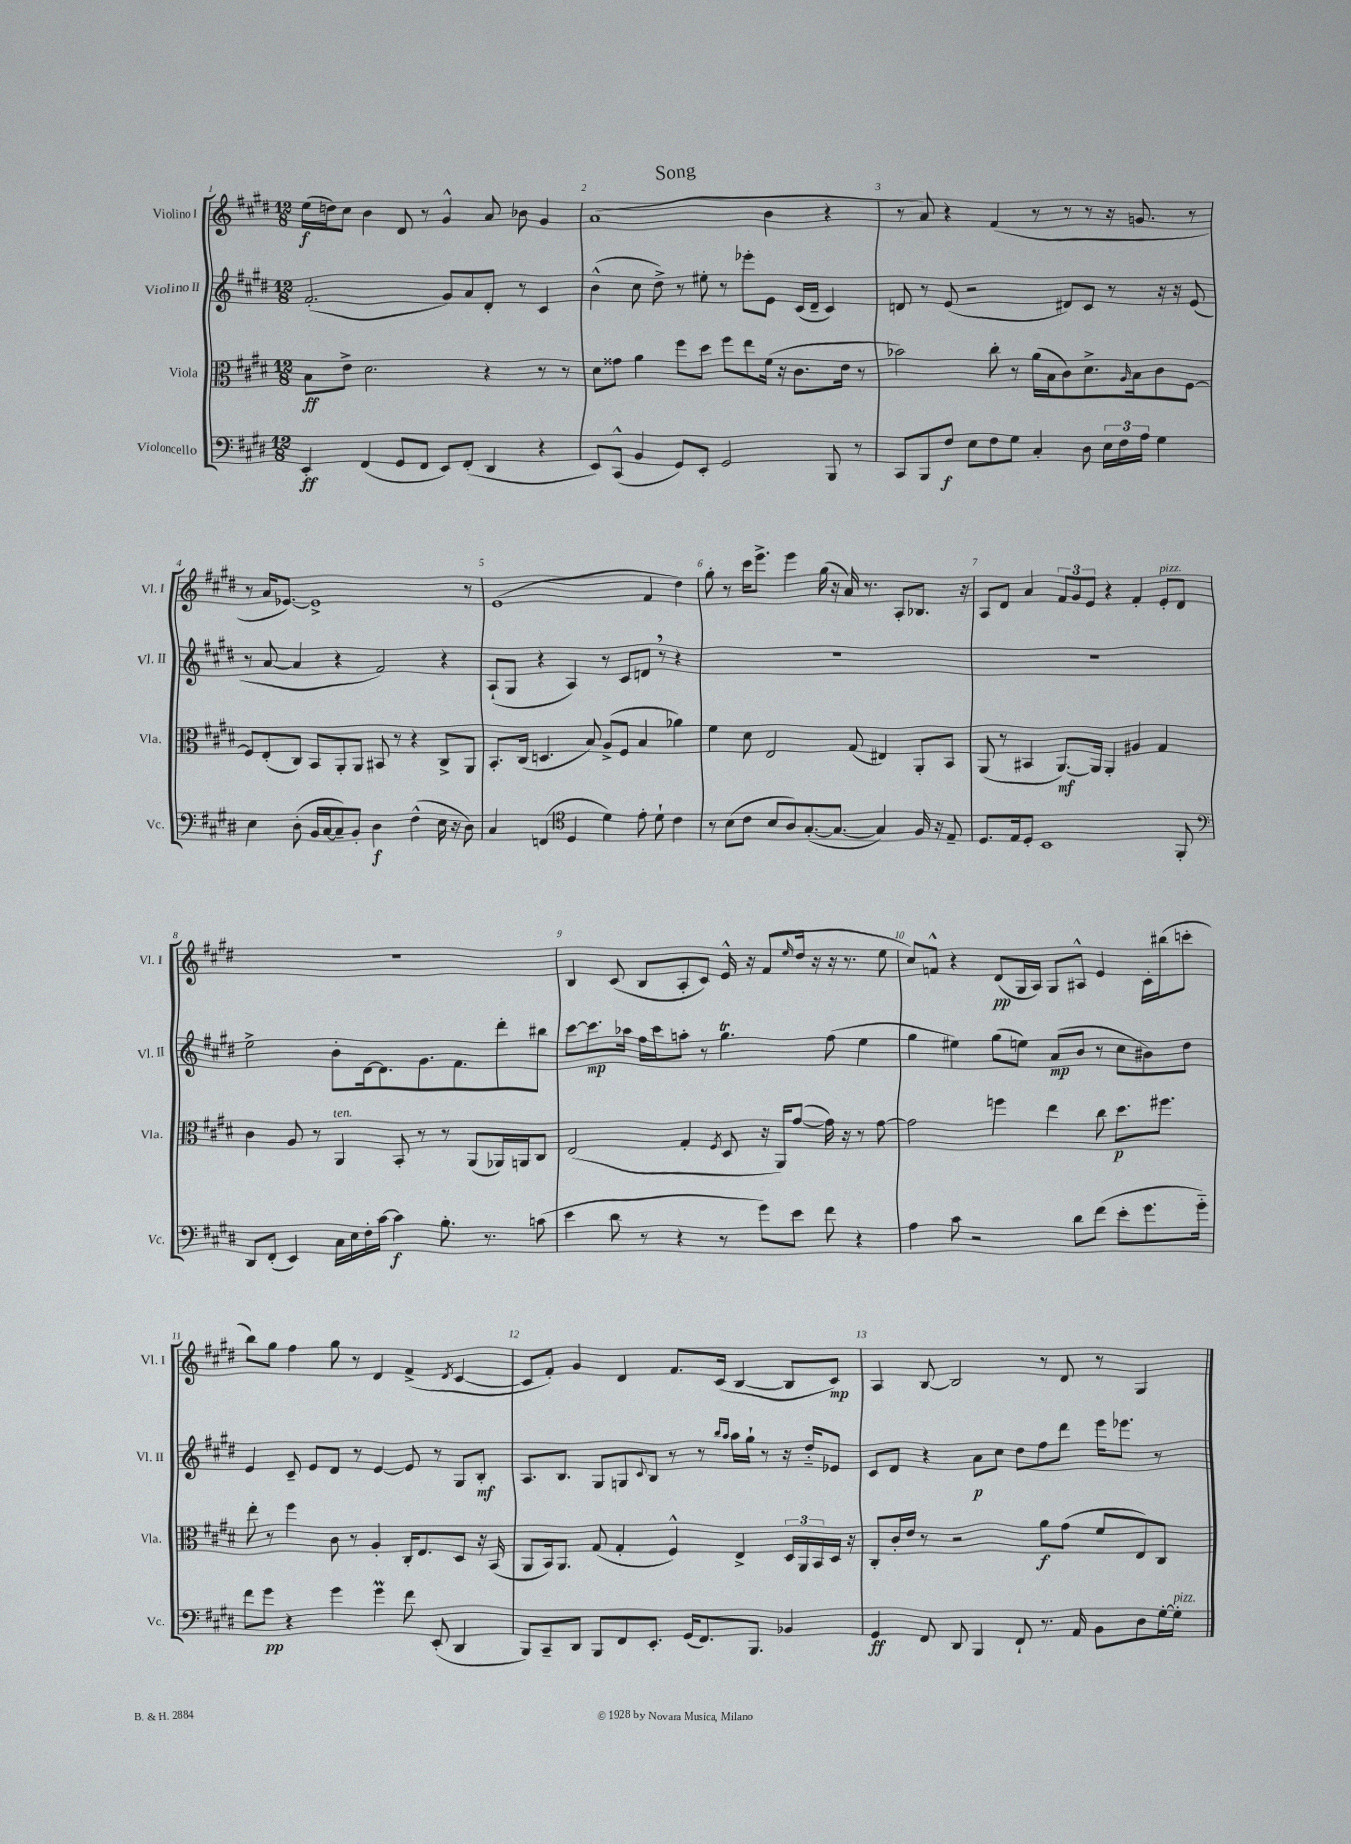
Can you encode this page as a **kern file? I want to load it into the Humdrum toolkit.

**kern	**kern	**kern	**kern
*staff4	*staff3	*staff2	*staff1
*clefF4	*clefC3	*clefG2	*clefG2
*k[f#c#g#d#]	*k[f#c#g#d#]	*k[f#c#g#d#]	*k[f#c#g#d#]
*M12/8	*M12/8	*M12/8	*M12/8
4EE'	8B	(2.f#'	(16ee
.	.	.	16dd)
.	8e^	.	8cc#
(4FF#	2.d#	.	4b
8GG#	.	.	8d#
8FF#	.	.	8r
8EE)	.	8g#)	4g#^^
(8FF#'	.	8a	.
4DD#	4r	8d#'	8a
.	.	8r	8b-
4r	8r	4c#	4g#
.	8r	.	.
=	=	=	=
8EE)	8d#	(4b^^	(1a
(8CC#^^	8g##	.	.
4BB	4a	8cc#	.
.	.	8dd#^)	.
8GG#)	8ff#	8r	.
8EE'	8dd#	8ee#'	.
2GG#	8ff#	8r	.
.	8ee	8eee-'	.
.	(16f#	8e	4b
.	16r	.	.
.	8.c#	(16c#	.
.	.	16d#~	.
8BBB	.	4c#)	4r
.	16e	.	.
8r	8r	.	.
=	=	=	=
8CC#	2b-)	8d	8r
8BBB	.	8r	8a)
8F#	.	(8e	4r
8E	.	2r	.
8F#	8cc#'	.	(4f#
8G#	8r	.	.
4C#'	(16a	.	8r
.	16B	.	.
.	8c#)	8d#)	8r
8D#	8.d#^	8c#	8r
24E	.	8r	16r
24F#	.	.	.
.	16qqA	.	.
.	16B	.	8.g
24A	.	.	.
4G#	8c#	16r	.
.	.	16r	.
.	[8F#	(8e	8r
=	=	=	=
4E	8F#]	8r	8r
.	(8E'	[8a	16a
.	.	.	[8.e-)
(8D#'	8C#)	4a]	.
16BB	8BB	.	1e-^]
[16C#	.	.	.
8C#~])	8AA'	4r	.
8BB'	8AA	.	.
4D#	8BB#	2f#)	.
.	8r	.	.
(4F#^^	4r	.	.
16E	8C#^	4r	.
16r	.	.	.
8D#)	8AA	.	8r
=	=	=	=
4C#	8.BB'	(8A`	(1e
.	.	8G#	.
.	(16C#	.	.
(4FF	4.D	4r	.
*clefC4	*	*	*
4D#	.	4A)	.
.	8B)	.	.
4d#)	(8A^	8r	.
.	8F#	8c#	.
8e'	4B	8d	4f#
8d#`	.	8r	.
4c#	4a-)	4r	4dd#)
=	=	=	=
8r	4f#	1.r	8gg#'
(8B	.	.	8r
8c#	8d#	.	16ccc#
.	.	.	8.eee^
8B	2E	.	.
8A)	.	.	4eee
([8.G#'	.	.	.
.	.	.	(16gg#
8.G#_	.	.	16r
.	(8G#	.	16a)
.	.	.	8.r
4G#])	4E#)	.	.
.	.	.	8A'
16F#	8AA'	.	8.B-
16r	.	.	.
8E~	8BB	.	.
.	.	.	16r
=	=	=	=
8.D#	(8AA	1.r	8A
.	8r	.	8d#
16E	.	.	.
8D#'	4BB#	.	4a
1BB	.	.	.
.	[8.AA)	.	12f#
.	.	.	12g#
.	.	.	12e
.	16AA]	.	.
.	4AA'	.	4r
.	4A#	.	4f#'
.	4G#	.	8e'
8FF#'	.	.	8d#
=	=	=	=
*clefF4	*	*	*
8DD#	4c#	2ee^	1.r
(8FF#'	.	.	.
4EE)	8A	.	.
.	8r	.	.
16C#	4AA	8b'	.
16E	.	.	.
16F#'	.	[16d#	.
[16c#	.	8.d#]	.
4c#]	8BB'	.	.
.	8r	8.g#	.
8.B'	8r	.	.
.	.	8.f#	.
.	(8AA	.	.
8.r	.	.	.
.	16AA-)	8ddd#'	.
.	16AA	.	.
(8c	8C#	8bb#	.
=	=	=	=
4e	(2E	[8ccc#	4B
.	.	8.ccc#]	.
8d#	.	.	(8c#
.	.	16aa-	.
8r	.	16ff#	8B
.	.	16ccc#	.
4r	4G#'	8aa'	8A'
.	.	8r	8c#)
.	8qF#	.	.
8r	8D#	4.gg#	16e^^
.	.	.	16r
8g#)	16r	.	(8f#
.	16AA)	.	.
.	.	.	16qqee
8e	([8g#	.	16dd#
.	.	.	16r
8f#	16g#])	(8ff#	16r
.	16r	.	8.r
4r	8r	4ee	.
.	[8g#	.	8ee
=	=	=	=
4A	2g#]	4gg#	8cc#)
.	.	.	8f^^
8c#	.	4ee#)	4r
2r	.	.	.
.	4ff	(8gg#	(8d#
.	.	8ee)	16G#
.	.	.	16A)
.	4ee	(8a	8G#
8d#	.	8b	8A#^^
(8f#	8cc#	8r	4e
8e'	8.dd#	8cc#	.
8.g#	.	8b#)	16c#'
.	8.ff#	.	(16bb#
.	.	8dd#	8ccc'
16g#'~)	.	.	.
=	=	=	=
8f#	8ee'	4e	8bb)
8g#	8r	.	8gg#
4r	4ff#	8c#~	4ff#
.	.	8e	.
4g#	8c#	8d#	8gg#
.	8r	8r	8r
4g#	4A'	[4e	4d#
8f#	16C#'	8e]	(4f#^
.	8.E	.	.
(8EE'	.	8r	.
.	.	.	8qd#
4DD#	8D#	8G#	[4c#
.	16r	8B'	.
.	(16BB	.	.
=	=	=	=
8BBB)	8AA	8.A	8c#]
8CC#~	16BB)	.	8f#')
.	8.AA	8.B	.
8DD#	.	.	4g#
8BBB	(8G#	8G#	.
8FF#	4G#'	8G	4d#
.	.	8qqc#	.
8.EE'	.	8B	.
.	4F#^^)	8r	8.f#
(16GG#	.	.	.
8.FF#)	.	8r	.
.	.	.	(16c#
.	.	16qqbb	.
.	.	16qqaa	.
.	4E^	16aa	[4B
8.BBB	.	16gg#`	.
.	.	8r	.
4BB-	24D#	16r	8B]
.	24AA	.	.
.	.	16dd#'~	.
.	24BB	.	.
.	16D#	8e-	8c#)
.	16r	.	.
=	=	=	=
4GG#	8C#'	8c#	4A
.	16c#'	8d#	.
.	16e	.	.
8FF#	8r	4r	[8B
8DD#	2r	.	2B]
4BBB	.	8a	.
.	.	8cc#	.
8FF#`	.	8dd#	.
8.r	8a	8ff#	8r
.	(8g#	8ddd#	8d#
16AA	.	.	.
8BB	8f#	16eee	8r
.	.	8.eee-	.
8D#	8E)	.	4G#
[16G#'	8C#	8r	.
16G#']	.	.	.
==	==	==	==
*-	*-	*-	*-
